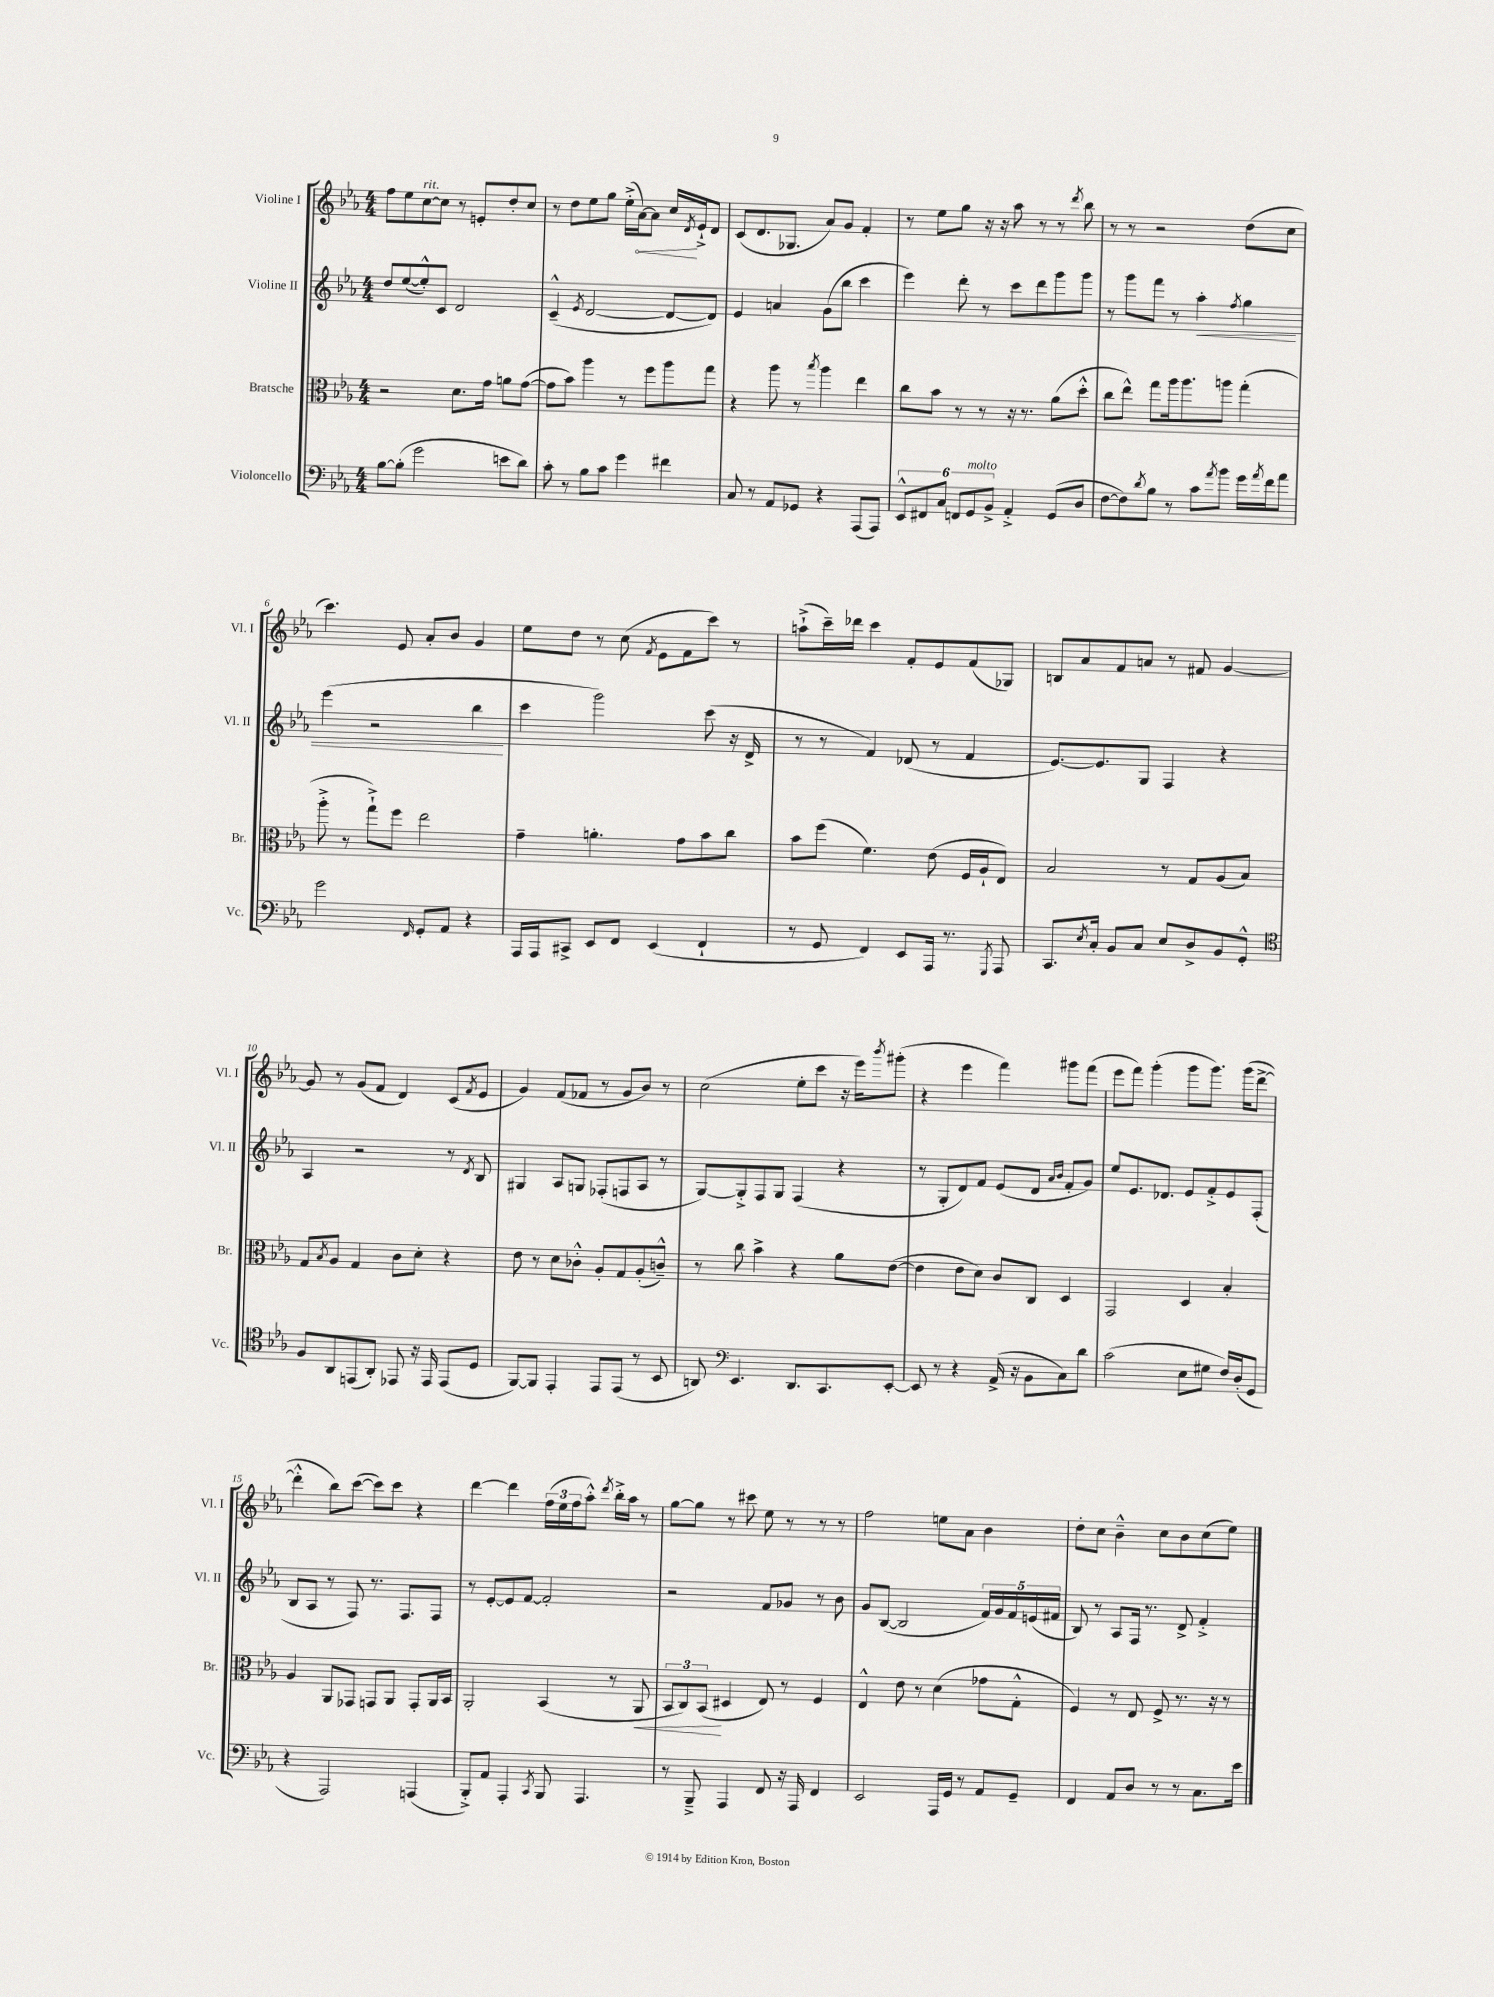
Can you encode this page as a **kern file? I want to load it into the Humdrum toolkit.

**kern	**kern	**kern	**kern
*staff4	*staff3	*staff2	*staff1
*clefF4	*clefC3	*clefG2	*clefG2
*k[b-e-a-]	*k[b-e-a-]	*k[b-e-a-]	*k[b-e-a-]
*M4/4	*M4/4	*M4/4	*M4/4
[8B-	2r	8dd	8ff
(8B-']	.	([8ee-	8ee-
2g	.	8ee-'^^])	[8cc
.	.	8c	8cc]
.	8.d	2d	8r
.	.	.	8e'
.	16g	.	.
8e	8a	.	8dd'
8d)	([8g	.	8cc
=	=	=	=
8c'	8g]	(4c~^^	8r
8r	8b-)	.	8dd
.	.	8qe-	.
8B-	4aa-	[2d	8ee-
8c	.	.	8gg
4g	8r	.	(16ee-'^
.	.	.	[16a-)
.	8ff	.	8a-]
4f#	8aa-	8d_	16cc
.	.	.	8qd
.	.	.	16e-`^
.	8gg	8d])	8d
=	=	=	=
8C	4r	4e-	(8c
8r	.	.	8.d
8AA-	8aa-	4a	.
.	.	.	8.G-
8GG-	8r	.	.
.	8qbb-	.	.
4r	4aa-	(8g	8a-)
.	.	8bb-	8g
(8AAA-	4ee-	4ccc	4f'
8AAA-)	.	.	.
=	=	=	=
12EE-^^	8cc	4eee-)	8r
12FF#	.	.	.
.	8b-	.	8ee-
12C	.	.	.
12FF	8r	8ddd'	8gg
12GG	.	.	.
.	8r	8r	16r
12BB-^	.	.	.
.	.	.	16r
4AA-'^	16r	8ccc	8aa-
.	8.r	.	.
.	.	8ddd	8r
(8GG	(8a-	8ggg	8r
.	.	.	8qddd
8D	8dd'^^	8ggg	8bb-
=	=	=	=
[8F	8cc	8r	8r
8F])	8ee-^^)	8ggg	8r
8qd	.	.	.
8B-	8gg	8fff	2r
8r	16aa-	8r	.
.	8.aa-	.	.
8c	.	4aa-'	.
8qa-	.	.	.
8b-	8aa	.	.
.	.	8qff	.
16g	(4gg'	4gg	(8dd
8qa-	.	.	.
16f	.	.	.
8a-	.	.	8cc
=	=	=	=
2g	8aa-'^	(4eee-	4.ccc)
.	8r	.	.
.	8gg`^)	2r	.
.	8ff	.	8e-
16qqFF	.	.	.
8GG'	2ee-	.	8a-'
8AA-	.	.	8b-
4r	.	4bb-	4g
=	=	=	=
16AAA-	4g~	4ccc	8ee-
16AAA-	.	.	.
8CC#^	.	.	8dd
8EE-	4.a'	2ggg)	8r
8FF	.	.	(8cc
.	.	.	8qf
(4EE-	.	.	8e-
.	8g	.	8f
4FF`	8b-	(8ccc	8ccc)
.	8cc	16r	8r
.	.	16d^	.
=	=	=	=
8r	8b-	8r	(8aa`^
8GG	(8ff	8r	16ccc~)
.	.	.	16ddd-
4FF)	4.f)	4f)	4ccc
8EE-	.	(8d-	8f'
16AAA-	(8e-	8r	8e-
8.r	.	.	.
.	16F	4f	(8f
.	16A-`	.	.
8qGGG	.	.	.
8AAA-	8E-)	.	8G-)
=	=	=	=
8.CC	2B-	[8.e-)	8B
.	.	.	8a-
8qE-	.	.	.
16C'	.	8.e-]	.
8BB-	.	.	8f
8C	.	8G	8a
8E-	8r	4F	8r
8D^	8G	.	8f#
8BB-	(8A-	4r	[4g
8GG'^^	8B-)	.	.
=	=	=	=
*clefC4	*	*	*
8F	8G	4A-	8g]
.	8qB-	.	.
8AA-	8A-	.	8r
(8EE	4G	2r	(8g
8AA-')	.	.	8f
8EE-	8c	.	4d)
16r	8d'	.	.
16EE-	.	.	.
(8EE-	4r	8r	(8c
.	.	8qd	8qf
8D	.	8B-	8e-
=	=	=	=
[8FF)	8e-	4G#	4g)
8FF]	8r	.	.
4EE-'	8d	8A-	(8f
.	8c-'^^	8G	8f-
8EE-	8A-'	(8F-'	8r
(8EE-	8G	8F	8g
8r	(8A-'	8A-	8b-)
8BB-	8c~^^)	8r	8r
=	=	=	=
8AA)	8r	[8G)	(2cc
*clefF4	*	*	*
4.EE-	8cc	8G'^]	.
.	4b-^	8F	.
.	.	8G	.
8.DD	4r	(4F	8ee-'
.	.	.	8ccc
8.CC	.	.	.
.	8a-	4r	16r
.	.	.	16eee-)
.	.	.	8qbbb-
[8EE-'	([8e-	.	(8ggg#'
=	=	=	=
8EE-]	4e-]	8r	4r
8r	.	8G'	.
4r	8e-	8d)	4eee-
.	8d)	8f	.
(16AA-^	8c	(8e-	4fff)
16r	.	.	.
8BB-	8C	8d	.
.	.	16qqa-	.
.	.	16qqb-	.
8C)	4D	8f'	8ggg#
8d	.	8g)	(8fff
=	=	=	=
(2c	2GG	8ee-	8eee-
.	.	8.e-	8fff)
.	.	.	(4ggg'
.	.	8.d-	.
8E-	4D	8e-	8ggg
8G#	.	8f'^	8.ggg)
16F)	4B-'	8e-	.
(16D'	.	.	(16ggg
8GG	.	(8F'	[8ddd^
=	=	=	=
4r	4A-	8B-	4ddd'^^]
.	.	8A-	.
2AAA-)	8AA-	8r	8bb-)
.	8GG-	8F)	([8ccc
.	8GG	8.r	8ccc])
.	8AA-	.	8ccc
.	.	8.F	.
(4AAA	8GG'	.	4r
.	16AA-	8F	.
.	16BB-	.	.
=	=	=	=
8BBB-'^)	2AA-'	8r	[4ddd
8AA-	.	[8e-'	.
4AAA-'	.	8e-]	4ddd]
.	.	[8f	.
8qCC	.	.	.
8BBB-	(4BB-	2f']	(24ff
.	.	.	24ee-
.	.	.	24ff
4.AAA-	.	.	8aa-'^^)
.	.	.	8qddd
.	8r	.	16bb-'^
.	.	.	16aa-
.	8AA-	.	8r
=	=	=	=
8r	12BB-	2r	[8gg
.	12C)	.	.
8BBB-~^	.	.	8gg]
.	(12BB-	.	.
4AAA-	4D#	.	8r
.	.	.	8ccc#
8FF	8E-)	8f	8ee-
16r	8r	8g-	8r
16AAA-	.	.	.
4FF	4F	8r	8r
.	.	8b-	8r
=	=	=	=
2EE-	4E-^^	8g	2ff
.	.	([8B-	.
.	8e-	2B-]	.
.	8r	.	.
16AAA-	(4d	.	8ee
16GG	.	.	.
8r	.	.	8a-
8AA-	8g-	20f)	4b-
.	.	20g	.
.	.	20f	.
8GG~	8G'^^	.	.
.	.	(20e	.
.	.	20f#	.
=	=	=	=
4FF	4F)	8B-)	8dd'
.	.	8r	8cc
8AA-	8r	8A-	4b-~^^
8D	8E-	16F	.
.	.	8.r	.
8r	8F^	.	8cc
8r	8.r	8d^	8b-
8.C	.	4f'^	(8cc
.	16r	.	.
.	8r	.	8ee-)
16e-	.	.	.
==	==	==	==
*-	*-	*-	*-
